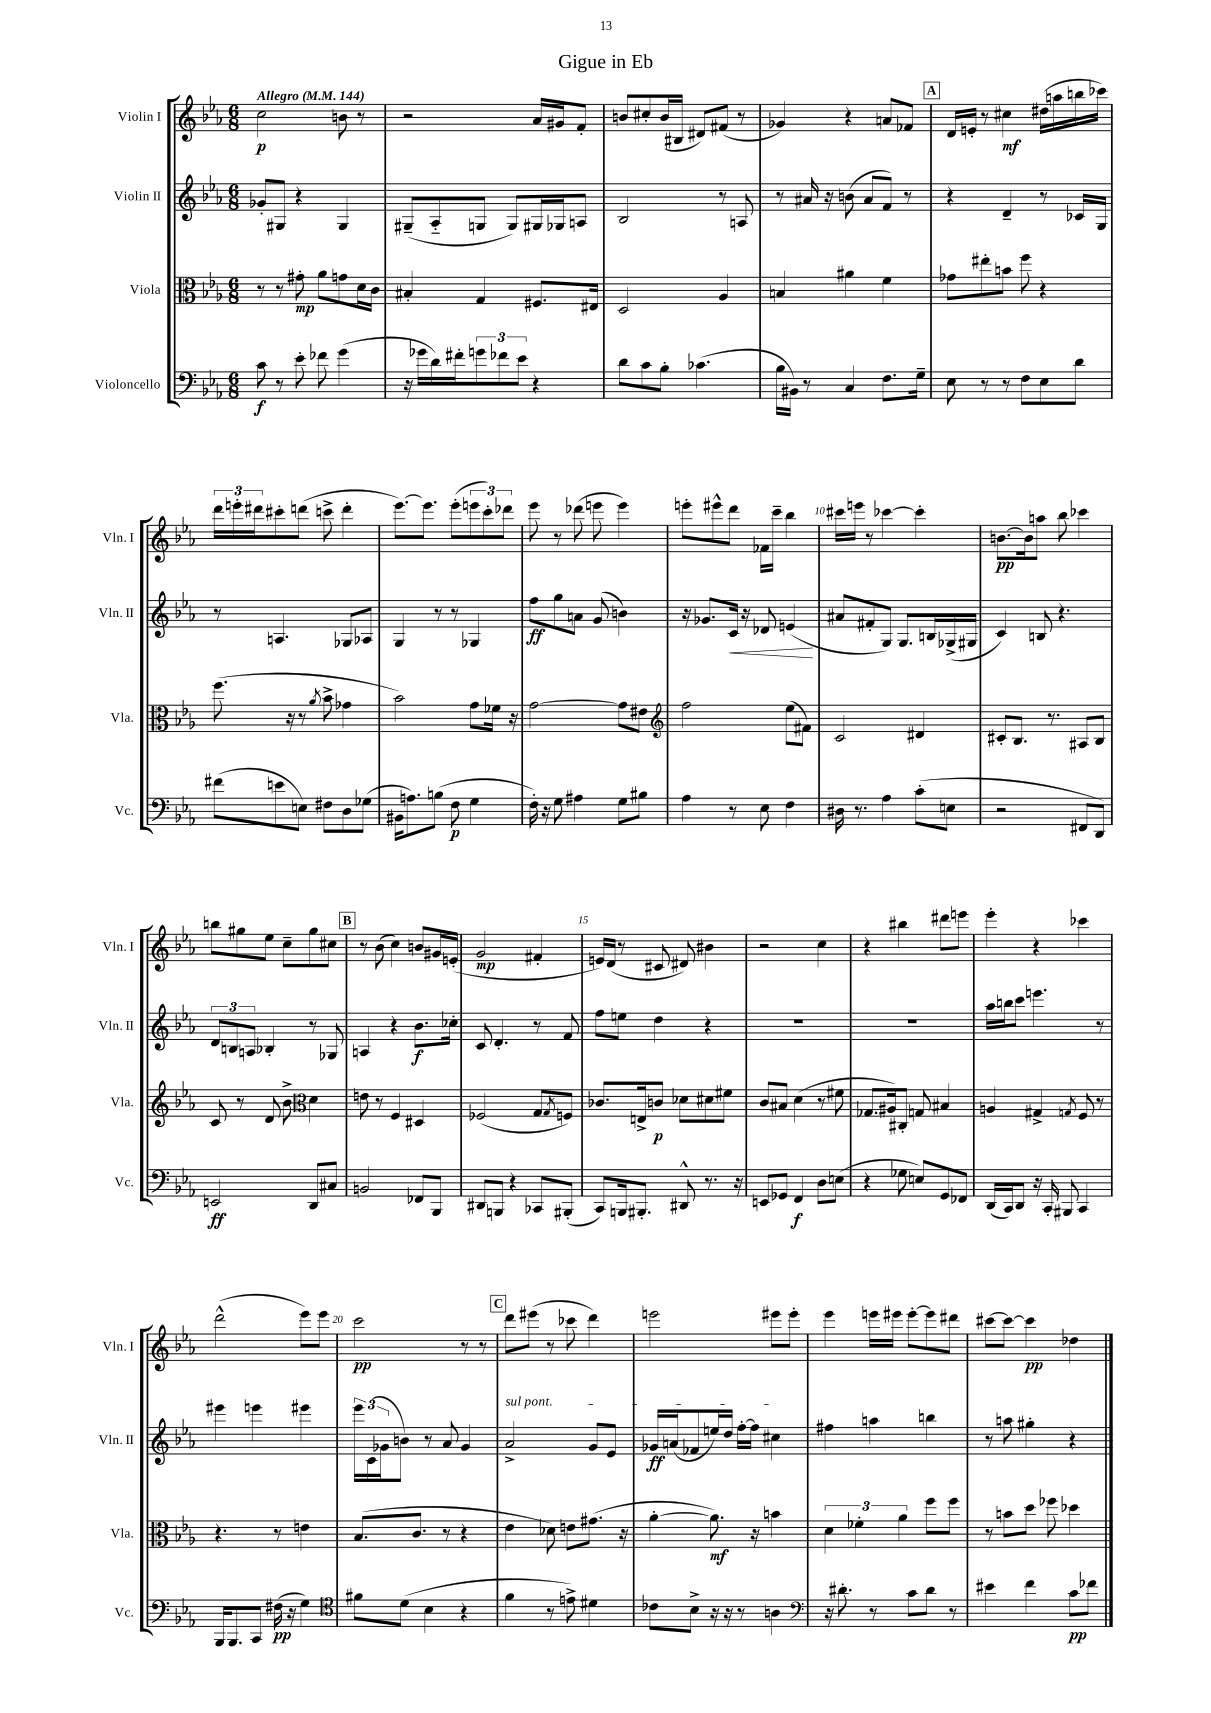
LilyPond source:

\header { title = "Gigue in Eb" }
<<
\new StaffGroup <<
\new Staff = "s0" \with { instrumentName = "Violin I" shortInstrumentName = "Vln. I" } {
    \clef treble \key ees \major \numericTimeSignature \time 6/8 \tempo "Allegro" 4 = 144
    c''2\p b'8 r8 |
    r2 aes'16 gis'16 f'8-. |
    b'8 cis''8-. b'16( bis16 dis'8) fis'8( r8 |
    ges'4) r4 a'8 fes'8 |
    \mark \markup { \box "A" } d'16 e'16-. r8 cis''4\mf dis''16( a''16 b''16 ces'''16) |
    \tuplet 3/2 { d'''16 e'''16-. dis'''16 } cis'''8-. d'''8( c'''8-> d'''4-. |
    ees'''8.~) ees'''8. ees'''8-.( \tuplet 3/2 { e'''8 c'''8-.) des'''8 } |
    ees'''8 r8 des'''8( e'''8 e'''4) |
    e'''8-. eis'''8-^ d'''8 fes'16 c'''16-- bes''4 |
    cis'''16 e'''16 r8 ces'''4~ ces'''4-. |
    b'8.~\pp b'16 a''8 bes''8 ces'''4 |
    b''8 gis''8 ees''8 c''8-- gis''8 cis''8 |
    \mark \markup { \box "B" } r8 bes'8( c''4) b'8 gis'16 e'16-.( |
    g'2\mp fis'4-. |
    e'16) d'16( r8 cis'8 dis'8) bis'4 |
    r2 c''4 |
    r4 bis''4 dis'''8 e'''8 |
    ees'''4-. r4 ces'''4 |
    d'''2-^( ees'''8) ees'''8 |
    c'''2\pp r8 r8 |
    \mark \markup { \box "C" } d'''8 eis'''8( r8 ces'''8 d'''4) |
    e'''2 eis'''8 eis'''8-. |
    ees'''4 e'''16 eis'''16 eis'''8~-. eis'''8 dis'''8 |
    cis'''8~ cis'''8~ cis'''4\pp des''4 \bar "|." |
}
\new Staff = "s1" \with { instrumentName = "Violin II" shortInstrumentName = "Vln. II" } {
    \clef treble \key ees \major \numericTimeSignature \time 6/8
    ges'8-. gis8 r4 gis4 |
    gis8--( aes8-_ g8 g8) gis16 ges16 a8 |
    bes2 r8 a8 |
    r8 ais'16 r16 b'8( ais'8 f'8) r8 |
    \mark \markup { \box "A" } r4 d'4-- r8 ces'16 g16 |
    r8 a4. ges8 aes8 |
    g4 r8 r8 ges4 |
    f''8\ff g''8 a'8 g'8( b'4) |
    r16 ges'8. c'16\< r16 des'8 e'4\!( |
    ais'8 fis'8-. g8) g8. b16 ges16->( gis16 |
    c'4) b8 r4. |
    \tuplet 3/2 { d'8 b8 a8 } bes4-. r8 ges8 |
    \mark \markup { \box "B" } a4 r4 bes'8.\f ces''16-. |
    c'8 d'4.-. r8 f'8 |
    f''8 e''8 d''4 r4 |
    R2. |
    R2. |
    aes''16 b''16 c'''8 e'''4. r8 |
    eis'''4 e'''4 eis'''4 |
    \tuplet 3/2 { ees'''16 c'16( ges'16 } b'8) r8 aes'8 ges'4 |
    \mark \markup { \box "C" } \once \override TextSpanner.bound-details.left.text = \markup { \italic "sul pont." } aes'2->\startTextSpan g'8 ees'8 |
    ges'16\ff a'16( fes'8 e''16) d''16 f''16~-. f''16 cis''4\stopTextSpan |
    fis''4 a''4 b''4 |
    r8 a''8 gis''4-. r4 \bar "|." |
}
\new Staff = "s2" \with { instrumentName = "Viola" shortInstrumentName = "Vla." } {
    \clef alto \key ees \major \numericTimeSignature \time 6/8
    r8 r8 gis'8-.\mp aes'8 g'8 d'16 c'16 |
    bis4-. g4 fis8. eis16 |
    d2 aes4 |
    b4 ais'4 f'4 |
    \mark \markup { \box "A" } ges'8 eis''8-. b'8 f''8 r4 |
    f''8.( r16 r8 \acciaccatura { aes'8 } bes'8-> ges'4 |
    bes'2) g'8 fes'16 r16 |
    g'2~ g'8 eis'8 |
    \clef treble f''2 ees''8( fis'8) |
    c'2 dis'4 |
    cis'8-. bes8. r8. ais8 bes8 |
    c'8 r8 d'8 bes'8-> \clef alto d'4 |
    \mark \markup { \box "B" } e'8 r8 f4 dis4 |
    fes2( g8 \acciaccatura { g8 } f8) |
    ces'8. e16-> c'8\p des'8 dis'8 fis'8 |
    c'8 bis8 d'4( r8 fis'8 |
    ges8. ais16) cis8-. g8 bis4 |
    a4 gis4-> \acciaccatura { g8 } f8 r8 |
    r4. r8 e'4 |
    bes8.( c'8. r8 r4 |
    \mark \markup { \box "C" } ees'4 des'8) e'8 gis'8.( r16 |
    aes'4~-. aes'8.\mf) r16 b'4 |
    \tuplet 3/2 { d'4 fes'4-. aes'4 } f''8 f''8 |
    r8 b'8 d''8 fes''8 des''4 \bar "|." |
}
\new Staff = "s3" \with { instrumentName = "Violoncello" shortInstrumentName = "Vc." } {
    \clef bass \key ees \major \numericTimeSignature \time 6/8
    c'8\f r8 ees'8-. fes'8 g'4( |
    r16 ges'16 d'16) fis'16-. \tuplet 3/2 { g'8 fes'8 ees'8 } r4 |
    d'8 c'8 bes8-. ces'4.( |
    bes16 bis,16) r8 c4 f8. g16-- |
    \mark \markup { \box "A" } ees8 r8 r8 f8 ees8 d'8 |
    fis'8( e'8 e8) fis8 d8 ges8( |
    bis,16 a8.) b8( f8\p g4 |
    f16-.) r16 g8 ais4 g8 bis8 |
    aes4 r8 ees8 f4 |
    dis16 r8. aes4 c'8-.( e8 |
    r2 fis,8 d,8) |
    e,2\ff d,8 cis8 |
    \mark \markup { \box "B" } b,2 fes,8 bes,,8 |
    dis,8 b,,8 r4 ces,8 bis,,8-.( |
    c,8) b,,16 bis,,8.-. dis,8-^ r8. r16 |
    e,8 ges,8 f,4\f d8 e8( |
    r4 ges8 e8) g,8 fes,8 |
    d,16( c,16) d,8 r16 c,16-. bis,,8 c,4 |
    bes,,16 bes,,8. c,8 fis16\pp( r16 g4) |
    \clef tenor fis'8 d'8( bes4 r4 |
    \mark \markup { \box "C" } f'4 r8 e'8->) dis'4 |
    ces'8 bes8-> r16 r16 r8 a4 |
    \clef bass r16 dis'8.-. r8 c'8 dis'8 r8 |
    eis'4 f'4 c'8\pp fes'8 \bar "|." |
}
>>
>>
\layout { \context { \Score \override BarNumber.break-visibility = ##(#f #t #t) barNumberVisibility = #(every-nth-bar-number-visible 5) } }
